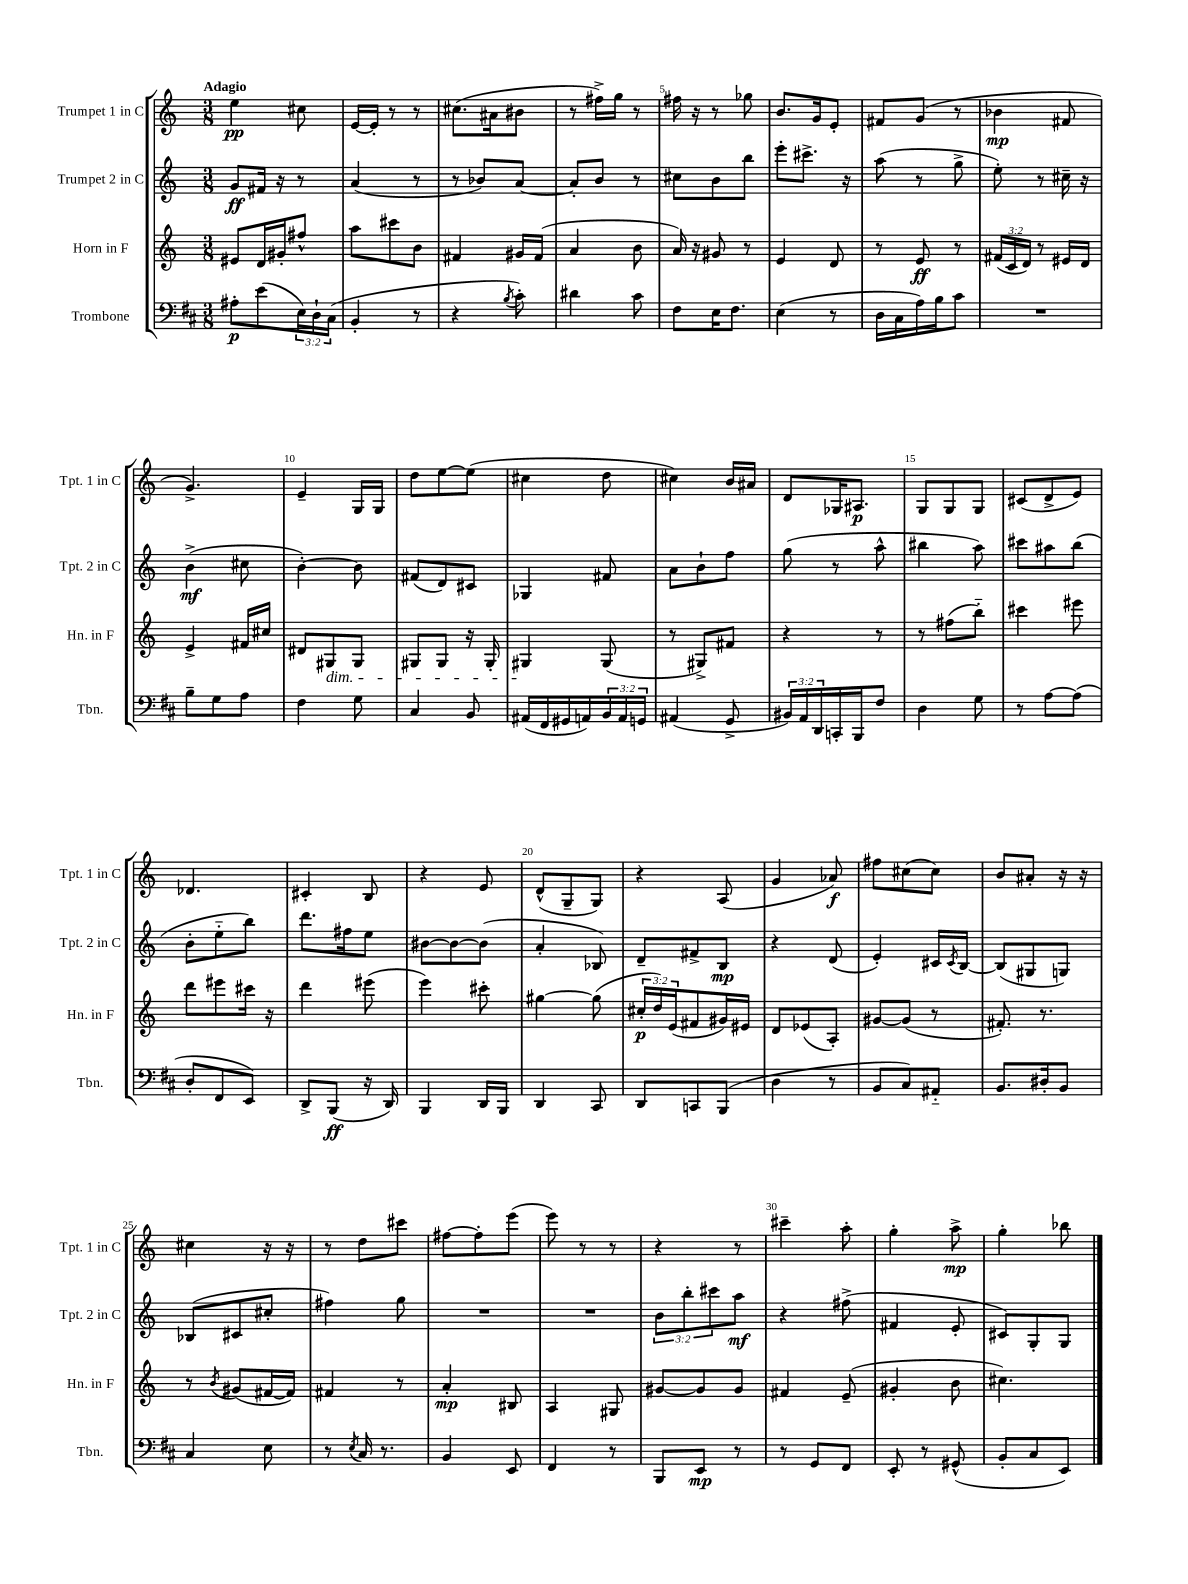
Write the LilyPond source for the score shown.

<<
\new StaffGroup <<
\new Staff = "s0" \with { instrumentName = "Trumpet 1 in C" shortInstrumentName = "Tpt. 1 in C" } {
    \clef treble \key c \major \numericTimeSignature \time 3/8 \tempo "Adagio"
    e''4\pp cis''8 |
    e'16~ e'16-. r8 r8 |
    cis''8.( ais'16 bis'8 |
    r8 fis''16->) g''16 r8 |
    fis''16 r16 r8 ges''8 |
    b'8. g'16 e'8-. |
    fis'8 g'8( r8 |
    bes'4\mp fis'8 |
    g'4.->) |
    e'4-- g16 g16 |
    d''8 e''8~ e''8( |
    cis''4 d''8 |
    cis''4) b'16 ais'16 |
    d'8 ges16 ais8.\p |
    g8 g8 g8 |
    cis'8( d'8-> e'8) |
    des'4. |
    cis'4-. b8 |
    r4 e'8 |
    d'8-^( g8-- g8) |
    r4 a8( |
    g'4 aes'8\f) |
    fis''8 cis''8( cis''8) |
    b'8 ais'8-. r16 r16 |
    cis''4 r16 r16 |
    r8 d''8 cis'''8 |
    fis''8~ fis''8-. e'''8( |
    e'''8) r8 r8 |
    r4 r8 |
    cis'''4-- a''8-. |
    g''4-. a''8->\mp |
    g''4-. bes''8 \bar "|." |
}
\new Staff = "s1" \with { instrumentName = "Trumpet 2 in C" shortInstrumentName = "Tpt. 2 in C" } {
    \clef treble \key c \major \numericTimeSignature \time 3/8 \override Staff.TupletNumber.text = #tuplet-number::calc-fraction-text
    g'8\ff fis'16 r16 r8 |
    a'4( r8 |
    r8 bes'8) a'8~ |
    a'8-. b'8 r8 |
    cis''8 b'8 b''8 |
    e'''8-. cis'''8.-> r16 |
    a''8( r8 g''8-> |
    e''8-.) r8 cis''16-- r16 |
    b'4->\mf( cis''8 |
    b'4~-.) b'8 |
    fis'8( d'8) cis'8 |
    ges4 fis'8 |
    a'8 b'8-! f''8 |
    g''8( r8 a''8-^ |
    bis''4 a''8) |
    cis'''8 ais''8 b''8( |
    b'8-. e''8-_ b''8) |
    d'''8. fis''16 e''8 |
    bis'8~ bis'8~ bis'8( |
    a'4-. bes8) |
    d'8-- fis'8-> b8\mp |
    r4 d'8( |
    e'4-.) cis'16 \acciaccatura { cis'8 } b16~ |
    b8( gis8 g8) |
    bes8( cis'8 cis''8-. |
    fis''4) g''8 |
    R4. |
    R4. |
    \tuplet 3/2 { b'8 b''8-. cis'''8 } a''8\mf |
    r4 fis''8->( |
    fis'4 e'8-. |
    cis'8) g8-. g8 \bar "|." |
}
\new Staff = "s2" \with { instrumentName = "Horn in F" shortInstrumentName = "Hn. in F" } {
    \clef treble \key c \major \numericTimeSignature \time 3/8 \override Staff.TupletNumber.text = #tuplet-number::calc-fraction-text
    eis'8 d'16 gis'16-. fis''8-^ |
    a''8 cis'''8 b'8 |
    fis'4 gis'16 fis'16( |
    a'4 b'8 |
    a'16) r16 gis'8 r8 |
    e'4 d'8 |
    r8 e'8\ff r8 |
    \tuplet 3/2 { fis'16( c'16 d'16) } r8 eis'16 d'16 |
    e'4-> fis'16 cis''16 |
    dis'8 gis8\dim gis8 |
    gis8 gis8 r16 gis16-. |
    gis4\! gis8( |
    r8 gis8->) fis'8 |
    r4 r8 |
    r8 fis''8( b''8-_) |
    cis'''4 eis'''8 |
    d'''8 eis'''8 cis'''16 r16 |
    d'''4 eis'''8( |
    e'''4) cis'''8-. |
    gis''4~ gis''8( |
    \tuplet 3/2 { cis''16-.\p d''16) e'16( } fis'8 gis'16) eis'16 |
    d'8 ees'8( a8-.) |
    gis'8~ gis'8( r8 |
    fis'8.-.) r8. |
    r8 \acciaccatura { b'8 } gis'8( fis'16~ fis'16) |
    fis'4 r8 |
    a'4-.\mp bis8 |
    a4 gis8 |
    gis'8~ gis'8 gis'8 |
    fis'4 e'8--( |
    gis'4-. b'8 |
    cis''4.) \bar "|." |
}
\new Staff = "s3" \with { instrumentName = "Trombone" shortInstrumentName = "Tbn." } {
    \clef bass \key d \major \numericTimeSignature \time 3/8 \override Staff.TupletNumber.text = #tuplet-number::calc-fraction-text
    ais8-.\p e'8( \tuplet 3/2 { e16) d16-! cis16( } |
    b,4-. r8 |
    r4 \acciaccatura { b8 } cis'8-.) |
    dis'4 cis'8 |
    fis8 e16 fis8. |
    e4( r8 |
    d16 cis16 a16) b16 cis'8 |
    R4. |
    b8-- g8 a8 |
    fis4 g8 |
    cis4 b,8 |
    ais,16( fis,16 gis,16 a,16) \tuplet 3/2 { b,16 a,16 g,16 } |
    ais,4( g,8-> |
    \tuplet 3/2 { bis,16) a,16 d,16 } c,16-. b,,16 fis8 |
    d4 g8 |
    r8 a8~ a8( |
    d8-. fis,8 e,8) |
    d,8-> b,,8\ff( r16 d,16) |
    b,,4 d,16 b,,16 |
    d,4 cis,8 |
    d,8 c,8 b,,8( |
    d4 r8 |
    b,8 cis8) ais,8-_ |
    b,8. dis16-. b,8 |
    cis4 e8 |
    r8 \acciaccatura { e8 } cis16 r8. |
    b,4 e,8 |
    fis,4 r8 |
    b,,8 e,8\mp r8 |
    r8 g,8 fis,8 |
    e,8-. r8 gis,8-^( |
    b,8-. cis8 e,8) \bar "|." |
}
>>
>>
\layout { \context { \Score \override BarNumber.break-visibility = ##(#f #t #t) barNumberVisibility = #(every-nth-bar-number-visible 5) } }
